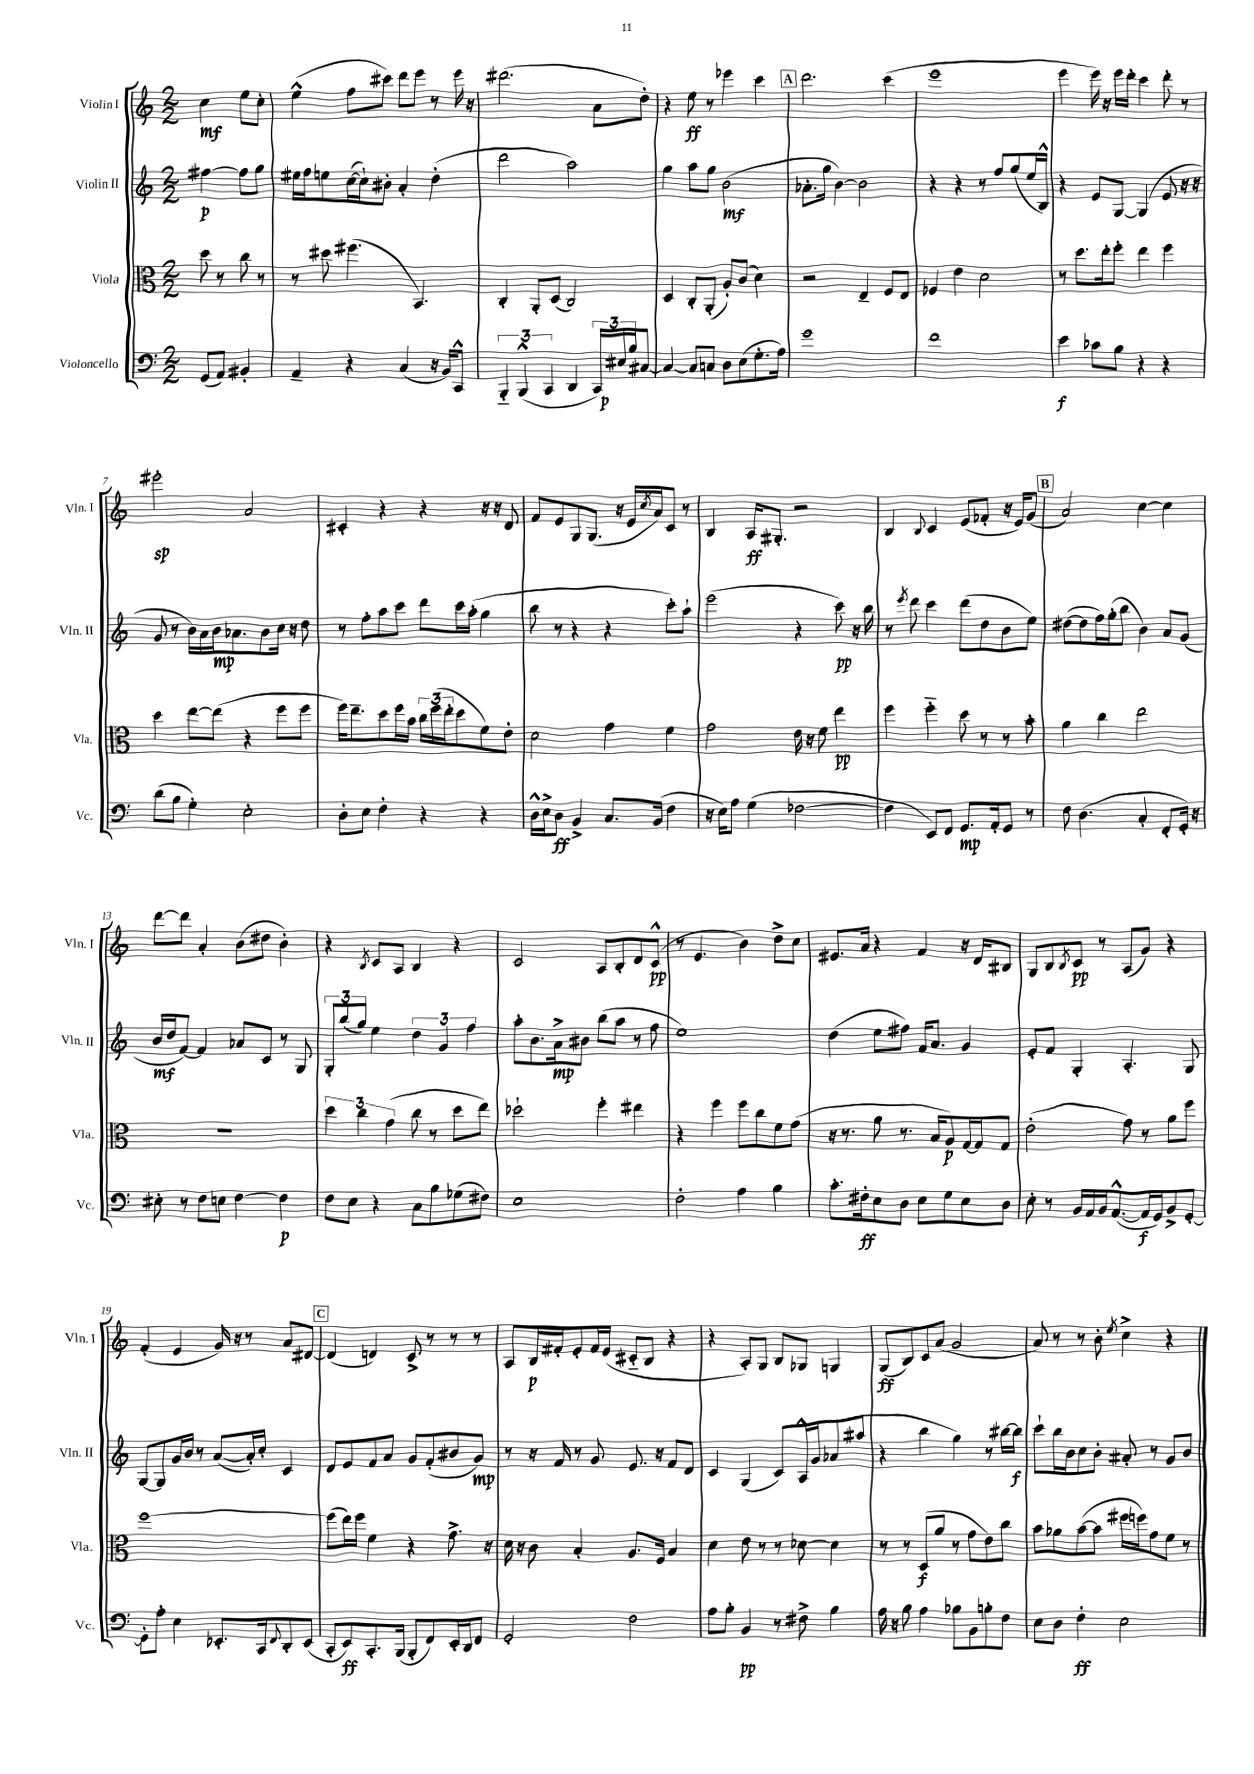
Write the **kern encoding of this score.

**kern	**kern	**kern	**kern
*staff4	*staff3	*staff2	*staff1
*clefF4	*clefC3	*clefG2	*clefG2
*k[]	*k[]	*k[]	*k[]
*M2/2	*M2/2	*M2/2	*M2/2
(8GG	8dd	[4ff#	4cc
8AA)	8r	.	.
4BB#'	8cc	8ff#]	8ee
.	8r	8gg	8cc'
=	=	=	=
4AA~	8r	16ee#	(4ee^^
.	.	16ff	.
.	8dd#	8ee	.
4r	(4.ff#	([16cc	8ff
.	.	16cc`])	.
.	.	8b#'	8ccc#)
(4C	.	4a'	8ddd
.	4.BB)	.	8eee
16r	.	(4dd'	8r
16BB)	.	.	.
8CC^^	.	.	16eee
.	.	.	16r
=	=	=	=
6BBB'~	4C'	2ddd	(2.ddd#
(6BBB^^	.	.	.
.	8AA'	.	.
6CC	.	.	.
.	(8D	.	.
4DD	2C)	2aa)	.
24CC)	.	.	8a
24E#	.	.	.
24B	.	.	.
[8C#	.	.	8dd')
=	=	=	=
4C#_	4D	4gg	4r
8C#]	8C'	8aa	8ee
8C	(8AA'	8gg	8r
8D	8A')	(2b	4eee-
(8E	(8c	.	.
8.G'	4d)	.	4ccc
16A)	.	.	.
=	=	=	=
1g	2r	8.a-'	2.ddd
.	.	16gg	.
.	.	[4b)	.
.	4E~	2b]	.
.	8F	.	(4ccc
.	8E	.	.
=	=	=	=
1f	4F-	4r	1eee
.	4e	4r	.
.	2d	8r	.
.	.	8ff	.
.	.	(8gg	.
.	.	16ee	.
.	.	16B^^)	.
=	=	=	=
4e	8r	4r	4eee
.	8.dd	.	.
8c-	.	8e	16eee)
.	16ee'	.	16r
8B	8ff'	[8G	16eee
.	.	.	16ddd'
4r	4ee	(4G]	4ccc
4r	4ff	8e	8ddd'
.	.	16r	8r
.	.	16r	.
=	=	=	=
(8d	4dd	8g	2eee#'
8B	.	8r	.
4G')	[8ee	16b)	.
.	.	16a	.
.	(8ee]	16b	.
.	.	8.a-	.
2E'	4r	.	2a
.	.	8b	.
.	8ff	16cc	.
.	.	16r	.
.	8ff	8dd	.
=	=	=	=
8D'	16ff)	8r	4c#'
.	8.ee~	.	.
8E	.	8ff'	.
4F'	8dd	8aa	4r
.	16ff	8ccc	.
.	16b	.	.
4r	24cc	8ddd	4r
.	(24ff	.	.
.	24ee'	.	.
.	8dd	16ccc	.
.	.	(16aa'	.
4r	8f)	4gg	16r
.	.	.	16r
.	8e'	.	8d
=	=	=	=
16D^^	2d	8bb	8f
16E^	.	.	.
8D	.	8r	8e
4BB^	.	4r	8G
.	.	.	(8.G
8.C	4g	4r	.
.	.	.	16r
.	.	.	16e
.	.	.	8qcc
(16BB	.	.	16a)
4F	4f	8ccc')	8c
.	.	8aa`	8r
=	=	=	=
16r	2g	(2eee	4B
16E)	.	.	.
8A	.	.	.
(4G	.	.	16A
.	.	.	8.G#'
[2F-	16e	4r	2r
.	16r	.	.
.	8f	.	.
.	4ee	8ccc)	.
.	.	16r	.
.	.	16bb	.
=	=	=	=
4F-]	4ff	8r	4B
.	.	8qeee	.
.	.	8ddd	.
.	.	.	8qqB
8EE)	4ff'~	4ccc	4c
8FF	.	.	.
8.GG	8dd	(8ddd	(8e
.	8r	8dd	8f-'
16AA'	.	.	.
8GG	8r	8b	16r
.	.	.	16e)
8r	8b'	8ee)	(8g
=	=	=	=
8F	4a	([8dd#	2a)
(4.D	.	8dd#]	.
.	4cc	16ff)	.
.	.	(16gg'	.
.	.	8bb	.
4C'	2ee	4b)	[4cc
8FF'	.	8a	4cc]
16GG')	.	(8g	.
16r	.	.	.
=	=	=	=
8E#'	1r	16b	[8ddd
.	.	16dd	.
8r	.	[8f)	8ddd]
8F	.	4f]	4a'
8E	.	.	.
[4F	.	8a-	(8b
.	.	8c	8dd#
4F]	.	8r	4b')
.	.	8G	.
=	=	=	=
8F	6dd	12G'	4r
.	.	(12bb	.
8E	.	.	.
.	6cc	12gg)	.
.	.	.	8qB
4r	.	4ee	8c
.	(6g	.	.
.	.	.	8A
8C	8cc	6dd	4B
8B	8r	.	.
.	.	6g	.
(8G-	8dd	.	4r
.	.	6ff	.
8F#)	8ee)	.	.
=	=	=	=
1E	2dd-`	8aa'	2c
.	.	8.b	.
.	.	16a^	.
.	.	8b#	.
.	4ff'	(8bb	8A
.	.	8aa	8B'
.	4ee#	8r	8d
.	.	8ff	(8c^^
=	=	=	=
2F'	4r	1ee)	8r
.	.	.	4.e
.	4ff	.	.
4A	8ff	.	4b)
.	8cc	.	.
4B	8f	.	8dd^
.	(8g	.	8cc
=	=	=	=
8.c'	16r	(4dd	8.e#
.	8.r	.	.
16F#'	.	.	16a
8E	8a	8ee	4r
8D	8.r	8ff#)	.
8E	.	16f	4f
.	16B	8.a	.
8G	8A)	.	.
8E	[16G	4g	16r
.	16G]	.	16d
8D	8G	.	8B#
=	=	=	=
8E'	(2e'	8e'	8G
8r	.	8f	8B
.	.	.	8qB
16BB	.	4G'	8c
16AA	.	.	.
16BB	.	.	8r
([8.AA^^	.	.	.
.	8g)	4.A'	(8A
16AA]	8r	.	8g)
16GG)	.	.	.
8BB^	8a	.	4r
[8GG'	8ff	8G	.
=	=	=	=
8GG']	[1ff	[8G	(4f'
8A'	.	8G]	.
4E	.	16g	4e
.	.	16b	.
.	.	8r	.
8.EE-'	.	([8a	16g)
.	.	.	16r
.	.	16a'])	8r
16CC	.	16cc'	.
8qqFF	.	.	.
8DD'	.	4c	8a
(8EE-	.	.	[8d#
=	=	=	=
8CC'	(8ff]	8d	(4d#]
8EE)	16ee)	8e	.
.	16ff	.	.
8.CC'	4f	8f	4d)
.	.	8a	.
(16BBB	.	.	.
8BBB'	4r	8g	8c^
8FF)	.	(8f'	8r
16EE'	8.g^	8b#	8r
16DD	.	.	.
8FF	.	8g)	8r
.	16r	.	.
=	=	=	=
2GG'	16d	8r	8A
.	16r	.	.
.	8c	16r	16B
.	.	16f	16f#'
.	4B'	8r	8e'
.	.	8g	16f#
.	.	.	(16e
2F	8.A	8.e	8c#'~
.	.	.	8B
.	16F	16r	.
.	4B	8f	4r
.	.	8d	.
=	=	=	=
8A	4d	4c	4r
8B'	.	.	.
4BB	8e	(4G	8A')
.	8r	.	8G
8r	8r	8c)	8B
8F#^	[8d-	16A^^	8G-
.	.	16g	.
4B	4d-]	(8a-	4G
.	.	8aa#	.
=	=	=	=
16A	8r	4r	(8G
16r	.	.	.
8B	8r	.	8B)
4A	(8D	4bb	8c
.	8a	.	(8a
8B-	8r	4gg)	2g
8BB	8g	.	.
8B'	8e)	8r	.
8F	8cc	[16bb#	.
.	.	16bb#]	.
=	=	=	=
8E	8b	8ccc`	8a)
8D	8a-	16bb	8r
.	.	16b	.
4F'	([8b	8cc	8r
.	8b]	8b'	8b'
.	.	.	8qee
2E	16ff#	8a#'	4cc^
.	16ff)	.	.
.	8g	8r	.
.	8f	8g	4r
.	8r	8b	.
==	==	==	==
*-	*-	*-	*-
